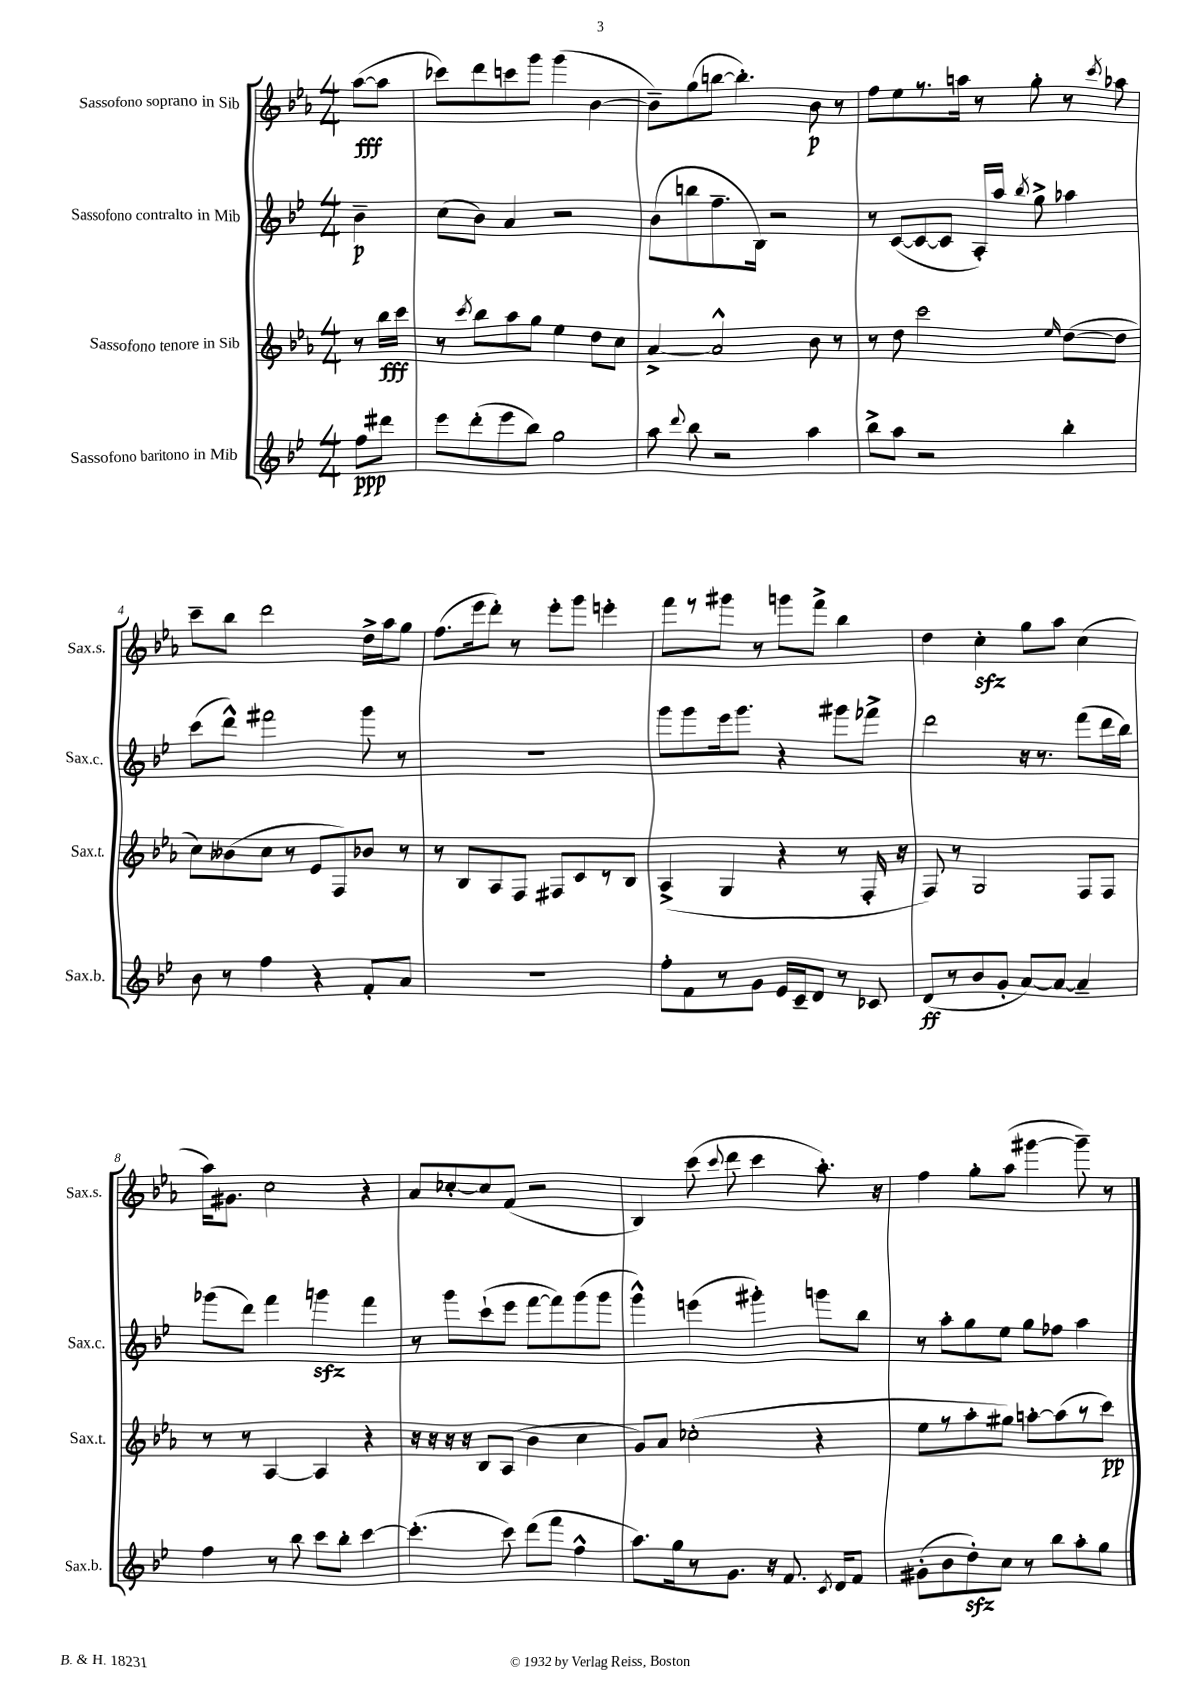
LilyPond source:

<<
\new StaffGroup <<
\new Staff = "s0" \with { instrumentName = "Sassofono soprano in Sib" shortInstrumentName = "Sax.s." } {
    \clef treble \key ees \major \numericTimeSignature \time 4/4 \partial 4
    \autoBeamOff aes''8[~\fff( aes''8] |
    ces'''8[) d'''8 c'''8 g'''8] g'''4( bes'4~ |
    bes'8[--) g''8( b''8]~ b''4.-.) bes'8\p r8 |
    f''8[ ees''8 r8. a''16] r8 g''8-. r8 \acciaccatura { c'''8 } aes''8 |
    c'''8[-- bes''8] d'''2 d''16[-> aes''16 g''8] |
    f''8.[( ees'''16 d'''8]-.) r8 ees'''8[-. g'''8] e'''4-. |
    f'''8[ r8 gis'''8] r8 g'''8[ f'''8]-> bes''4 |
    d''4 c''4-.\sfz g''8[ aes''8] c''4( |
    aes''16[) gis'8.] c''2 r4 |
    aes'8[ ces''8~-. ces''8 f'8]( r2 |
    bes4) c'''8( \appoggiatura { c'''8 } d'''8 c'''4 aes''8.-.) r16 |
    f''4 g''8[-. aes''8]( gis'''4~ gis'''8--) r8 \bar "|." |
}
\new Staff = "s1" \with { instrumentName = "Sassofono contralto in Mib" shortInstrumentName = "Sax.c." } {
    \clef treble \key bes \major \numericTimeSignature \time 4/4 \partial 4
    \autoBeamOff bes'4--\p |
    c''8[( bes'8]) a'4 r2 |
    bes'8[( b''8 f''8.-- bes16]) r2 |
    r8 c'8[~( c'8~ c'8] a16[-.) a''16] \acciaccatura { bes''8 } g''8-> aes''4 |
    c'''8[( d'''8]-^) fis'''2 g'''8 r8 |
    R1 |
    g'''8[ g'''8 ees'''16 g'''8.] r4 gis'''8[ fes'''8]-> |
    d'''2 r16 r8. f'''8[( d'''16 bes''16]) |
    ges'''8[( d'''8]) f'''4 g'''4\sfz f'''4 |
    r8 g'''8[ c'''8-!( ees'''8] f'''8[~ f'''8) g'''8( g'''8] |
    g'''4-^) e'''4( gis'''4-.) g'''8[ bes''8] |
    r8 a''8[-. g''8 ees''8] g''8[ fes''8] a''4 \bar "|." |
}
\new Staff = "s2" \with { instrumentName = "Sassofono tenore in Sib" shortInstrumentName = "Sax.t." } {
    \clef treble \key ees \major \numericTimeSignature \time 4/4 \partial 4
    \autoBeamOff r8 bes''16[\fff c'''16] |
    r8 \acciaccatura { c'''8 } bes''8[ aes''8 g''8] ees''4 d''8[ c''8] |
    aes'4~-> aes'2-^ bes'8 r8 |
    r8 d''8 c'''2 \grace { ees''16 } d''8[~( d''8] |
    c''8[) beses'8( c''8] r8 ees'8[ f8) bes'8] r8 |
    r8 bes8[ aes8 f8] fis8[ c'8 r8 bes8] |
    aes4->( g4 r4 r8 f16-. r16 |
    f8) r8 g2 f8[ f8] |
    r8 r8 aes4~ aes4 r4 |
    r16 r16 r16 r16 bes8[ aes8]( bes'4 c''4 |
    g'8[) aes'8] ces''2-.( r4 |
    ees''8[ r8 aes''8-. gis''8]) a''8[~-. a''8( r8 c'''8]\pp) \bar "|." |
}
\new Staff = "s3" \with { instrumentName = "Sassofono baritono in Mib" shortInstrumentName = "Sax.b." } {
    \clef treble \key bes \major \numericTimeSignature \time 4/4 \partial 4
    \autoBeamOff f''8[\ppp dis'''8] |
    ees'''8[ d'''8-.( ees'''8 bes''8]) g''2 |
    a''8 \appoggiatura { d'''8 } bes''8 r2 a''4 |
    bes''8[-> a''8] r2 bes''4-. |
    bes'8 r8 f''4 r4 f'8[-. a'8] |
    R1 |
    f''8[-. f'8 r8 g'8] ees'16[ c'16-- d'8] r8 ces'8 |
    d'8[\ff( r8 bes'8 g'8]-. a'8[~) a'8]~ a'4-- |
    f''4 r8 bes''8 c'''8[ bes''8]-. c'''4~ |
    c'''4.-.( c'''8) d'''8[( f'''8] f''4-^ |
    a''8.[) g''16 r8 g'8.] r16 f'8. \acciaccatura { c'8 } d'16[ f'8] |
    gis'8[-.( bes'8 d''8-.\sfz) c''8] r8 bes''8[ a''8-. g''8] \bar "|." |
}
>>
>>
